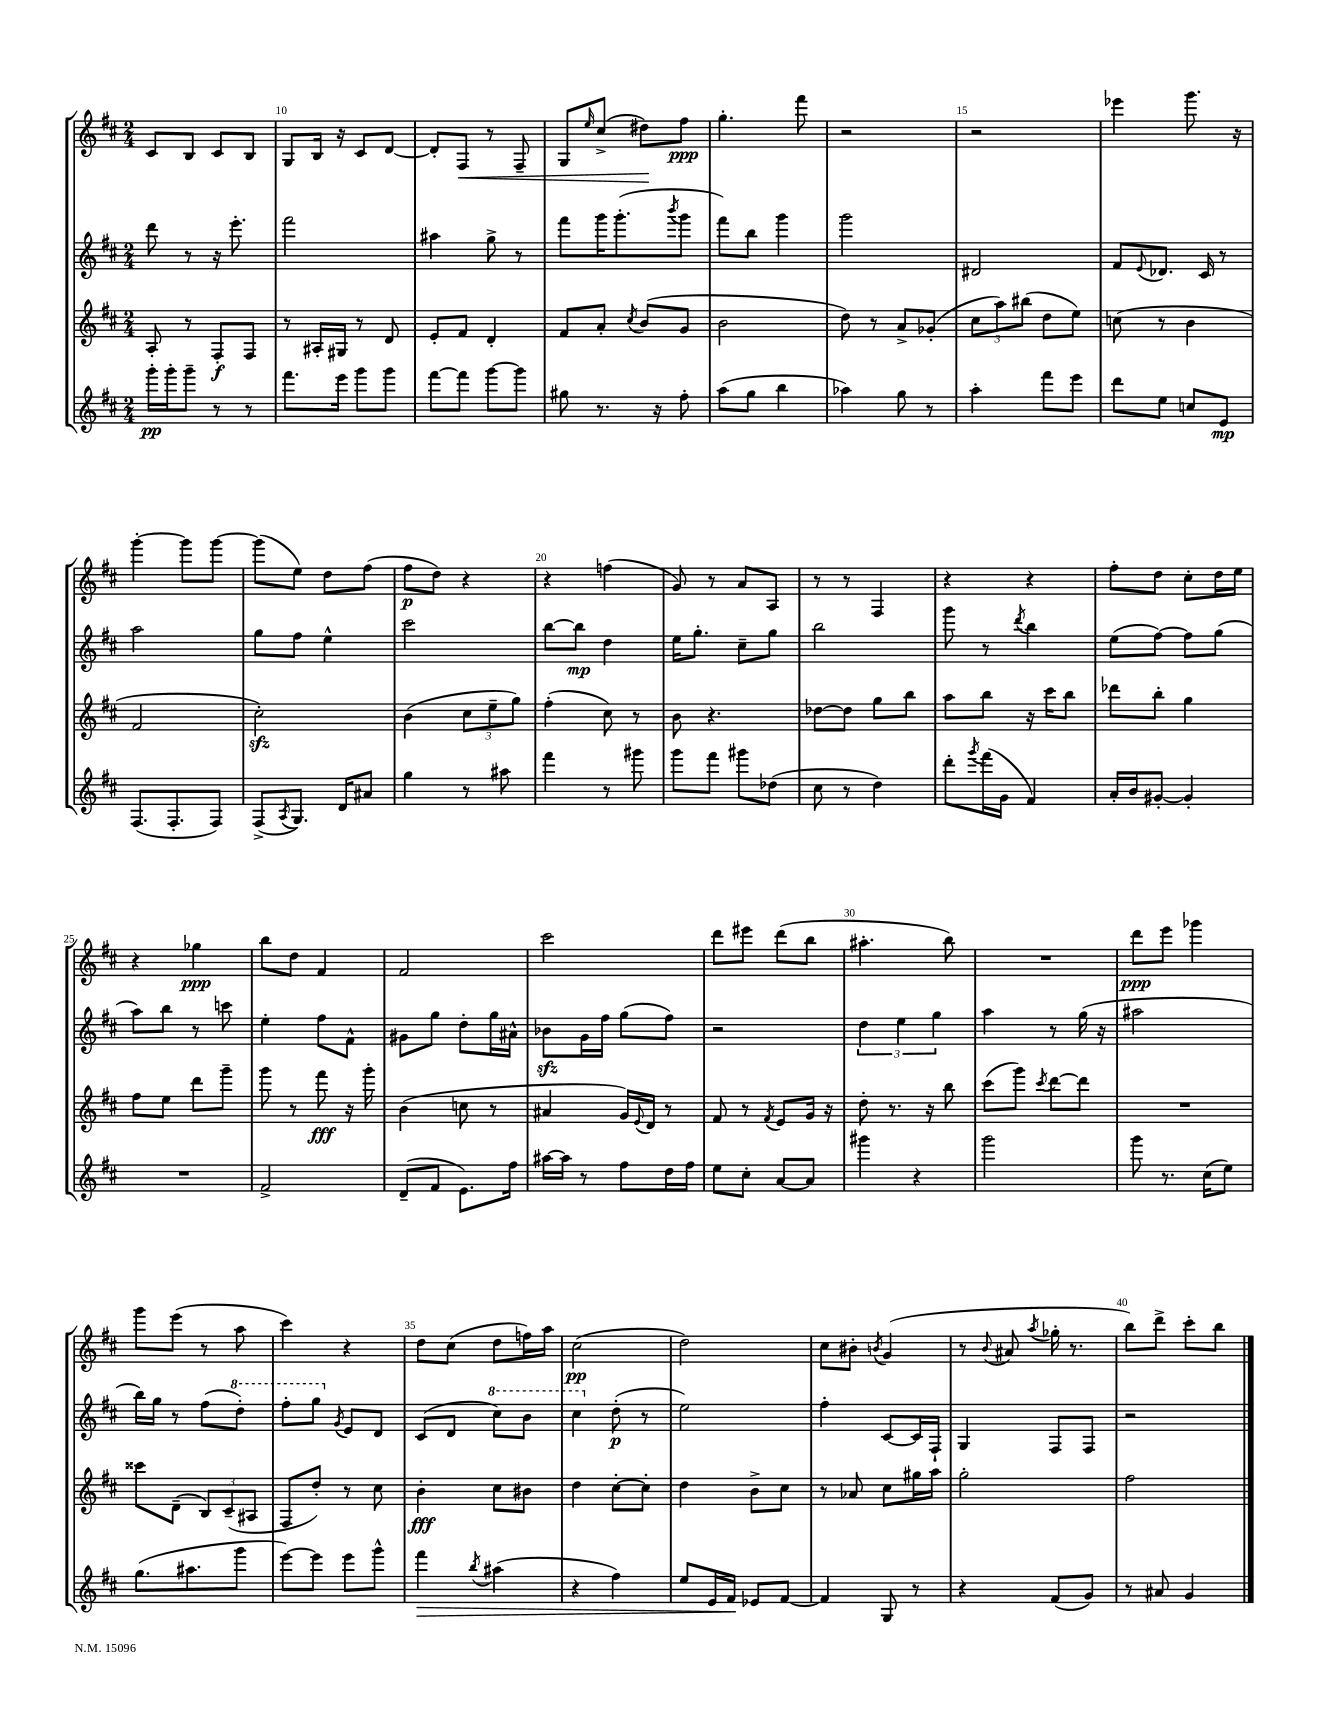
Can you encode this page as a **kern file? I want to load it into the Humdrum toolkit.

**kern	**kern	**kern	**kern
*staff4	*staff3	*staff2	*staff1
*clefG2	*clefG2	*clefG2	*clefG2
*k[f#c#]	*k[f#c#]	*k[f#c#]	*k[f#c#]
*M2/4	*M2/4	*M2/4	*M2/4
16ggg'	8A'	8ddd	8c#
16ggg'	.	.	.
8ggg~	8r	8r	8B
8r	8F#'	16r	8c#
.	.	8.eee'	.
8r	8F#	.	8B
=	=	=	=
8.fff#	8r	2fff#	8G
.	16A#'	.	16B
16eee	16G#	.	16r
8ggg	8r	.	8c#
8ggg	8d	.	[8d
=	=	=	=
[8fff#	8e'	4aa#	8d']
8fff#]	8f#	.	8F#
[8ggg	4d'	8gg^	8r
8ggg]	.	8r	8F#~
=	=	=	=
8gg#	8f#	8fff#	8G
.	.	.	16qqee
8.r	8a'	16ggg	(8cc#^
.	.	(8.ggg'	.
.	8qcc#	.	.
.	(8b	.	8dd#)
16r	.	.	.
.	.	8qbbb	.
8ff#'	8g	8ggg	8ff#
=	=	=	=
(8aa	2b	8fff#)	4.gg'
8gg	.	8bb	.
4bb	.	4ggg	.
.	.	.	8fff#
=	=	=	=
4aa-)	8dd)	2ggg	2r
.	8r	.	.
8gg	8a^	.	.
8r	(8g-'	.	.
=	=	=	=
4aa'	12cc#	2d#	2r
.	12aa)	.	.
.	(12bb#	.	.
8fff#	8dd	.	.
8eee	8ee)	.	.
=	=	=	=
8ddd	(8cc	8f#	4eee-
.	.	8qqe	.
8ee	8r	8.d-	.
8cc	4b	.	8.ggg
.	.	16c#	.
8e	.	8r	.
.	.	.	16r
=	=	=	=
(8.F#	2f#	2aa	[4ggg'
8.F#'	.	.	.
.	.	.	8ggg]
8F#)	.	.	[8ggg
=	=	=	=
(8F#^	2cc#')	8gg	(8ggg]
8qA	.	.	.
8.G)	.	8ff#	8ee)
.	.	4ee^^	8dd
16d	.	.	.
8a#	.	.	(8ff#
=	=	=	=
4gg	(4b	2ccc#	8ff#
.	.	.	8dd)
8r	12cc#	.	4r
.	12ee~	.	.
8aa#	.	.	.
.	12gg)	.	.
=	=	=	=
4fff#	(4ff#'	[8bb	4r
.	.	8bb]	.
8r	8cc#)	4dd	(4ff
8ggg#	8r	.	.
=	=	=	=
8ggg	8b	16ee	8g)
.	.	8.gg'	.
8fff#	4.r	.	8r
8ggg#	.	8cc#~	8a
(8dd-	.	8gg	8A
=	=	=	=
8cc#	[8dd-	2bb	8r
8r	8dd-]	.	8r
4dd)	8gg	.	4F#
.	8bb	.	.
=	=	=	=
8ddd'	8aa	8ggg	4r
8qggg	.	.	.
(16fff#	8bb	8r	.
16g	.	.	.
.	.	8qddd	.
4f#)	16r	4bb	4r
.	16ccc#	.	.
.	8bb	.	.
=	=	=	=
16a'	8ddd-	(8ee	8ff#'
16b	.	.	.
[8g#'	8bb'	[8ff#)	8dd
4g#']	4gg	8ff#]	8cc#'
.	.	(8gg	16dd
.	.	.	16ee
=	=	=	=
2r	8ff#	8aa)	4r
.	8ee	8bb	.
.	8ddd	8r	4gg-
.	8ggg~	8ccc	.
=	=	=	=
2f#^	8ggg	4ee'	8bb
.	8r	.	8dd
.	8fff#	8ff#	4f#
.	16r	8f#^^	.
.	16ggg'	.	.
=	=	=	=
(8d~	(4b	8g#	2f#
8f#	.	8gg	.
8.e)	8cc	8dd'	.
.	8r	16gg	.
16ff#	.	16a#^^	.
=	=	=	=
[16aa#	4a#	8b-	2ccc#
16aa#]	.	.	.
8r	.	16g	.
.	.	16ff#	.
8ff#	16g)	(8gg	.
.	8qqe	.	.
.	16d	.	.
16dd	8r	8ff#)	.
16ff#	.	.	.
=	=	=	=
8ee	8f#	2r	8ddd
8cc#'	8r	.	8eee#
.	8qf#	.	.
[8a	8e	.	(8ddd
8a]	16g	.	8bb
.	16r	.	.
=	=	=	=
4ggg#	8dd'	6dd	4.aa#'
.	8.r	.	.
.	.	6ee	.
4r	.	.	.
.	16r	.	.
.	.	6gg	.
.	8bb	.	8bb)
=	=	=	=
2ggg	(8ccc#	4aa	2r
.	8ggg)	.	.
.	8qccc#	.	.
.	[8ddd	8r	.
.	8ddd]	(16gg	.
.	.	16r	.
=	=	=	=
8ggg	2r	2aa#	8ddd
8.r	.	.	8eee
.	.	.	4ggg-
(16cc#	.	.	.
8ee)	.	.	.
=	=	=	=
(8.gg	8ccc##	16bb)	8ggg
.	.	16gg	.
.	(8d~	8r	(8eee
8.aa#	.	.	.
.	12B)	(8ff#	8r
.	(12c#~	.	.
8ggg	.	8ddd')	8aa
.	12A#	.	.
=	=	=	=
[8eee)	8F#	8fff#'	4ccc#)
8eee]	8dd')	8ggg	.
.	.	8qg	.
8eee	8r	8e	4r
8ggg^^	8cc#	8d	.
=	=	=	=
4fff#	4b'	(8c#	8dd
.	.	8d	(8cc#
8qbb	.	.	.
(4aa#	8cc#	8ccc#)	8dd
.	8b#	8bb	16ff)
.	.	.	16aa
=	=	=	=
4r	4dd	4ccc#	(2cc#
4ff#)	[8cc#'	(8dd'	.
.	8cc#']	8r	.
=	=	=	=
8ee	4dd	2ee)	2dd)
16e	.	.	.
16f#	.	.	.
8e-	8b^	.	.
[8f#	8cc#	.	.
=	=	=	=
4f#]	8r	4ff#'	8cc#
.	8a-	.	8b#'
.	.	.	8qb
8G	8cc#	[8c#	(4g
8r	16gg#	16c#]	.
.	16aa	16F#`	.
=	=	=	=
4r	2gg'	4G	8r
.	.	.	8qqb
.	.	.	8a#
.	.	.	8qaa
(8f#	.	8F#	16gg-'
.	.	.	8.r
8g)	.	8F#	.
=	=	=	=
8r	2ff#	2r	8bb)
8a#	.	.	8ddd^
4g	.	.	8ccc#'
.	.	.	8bb
==	==	==	==
*-	*-	*-	*-
